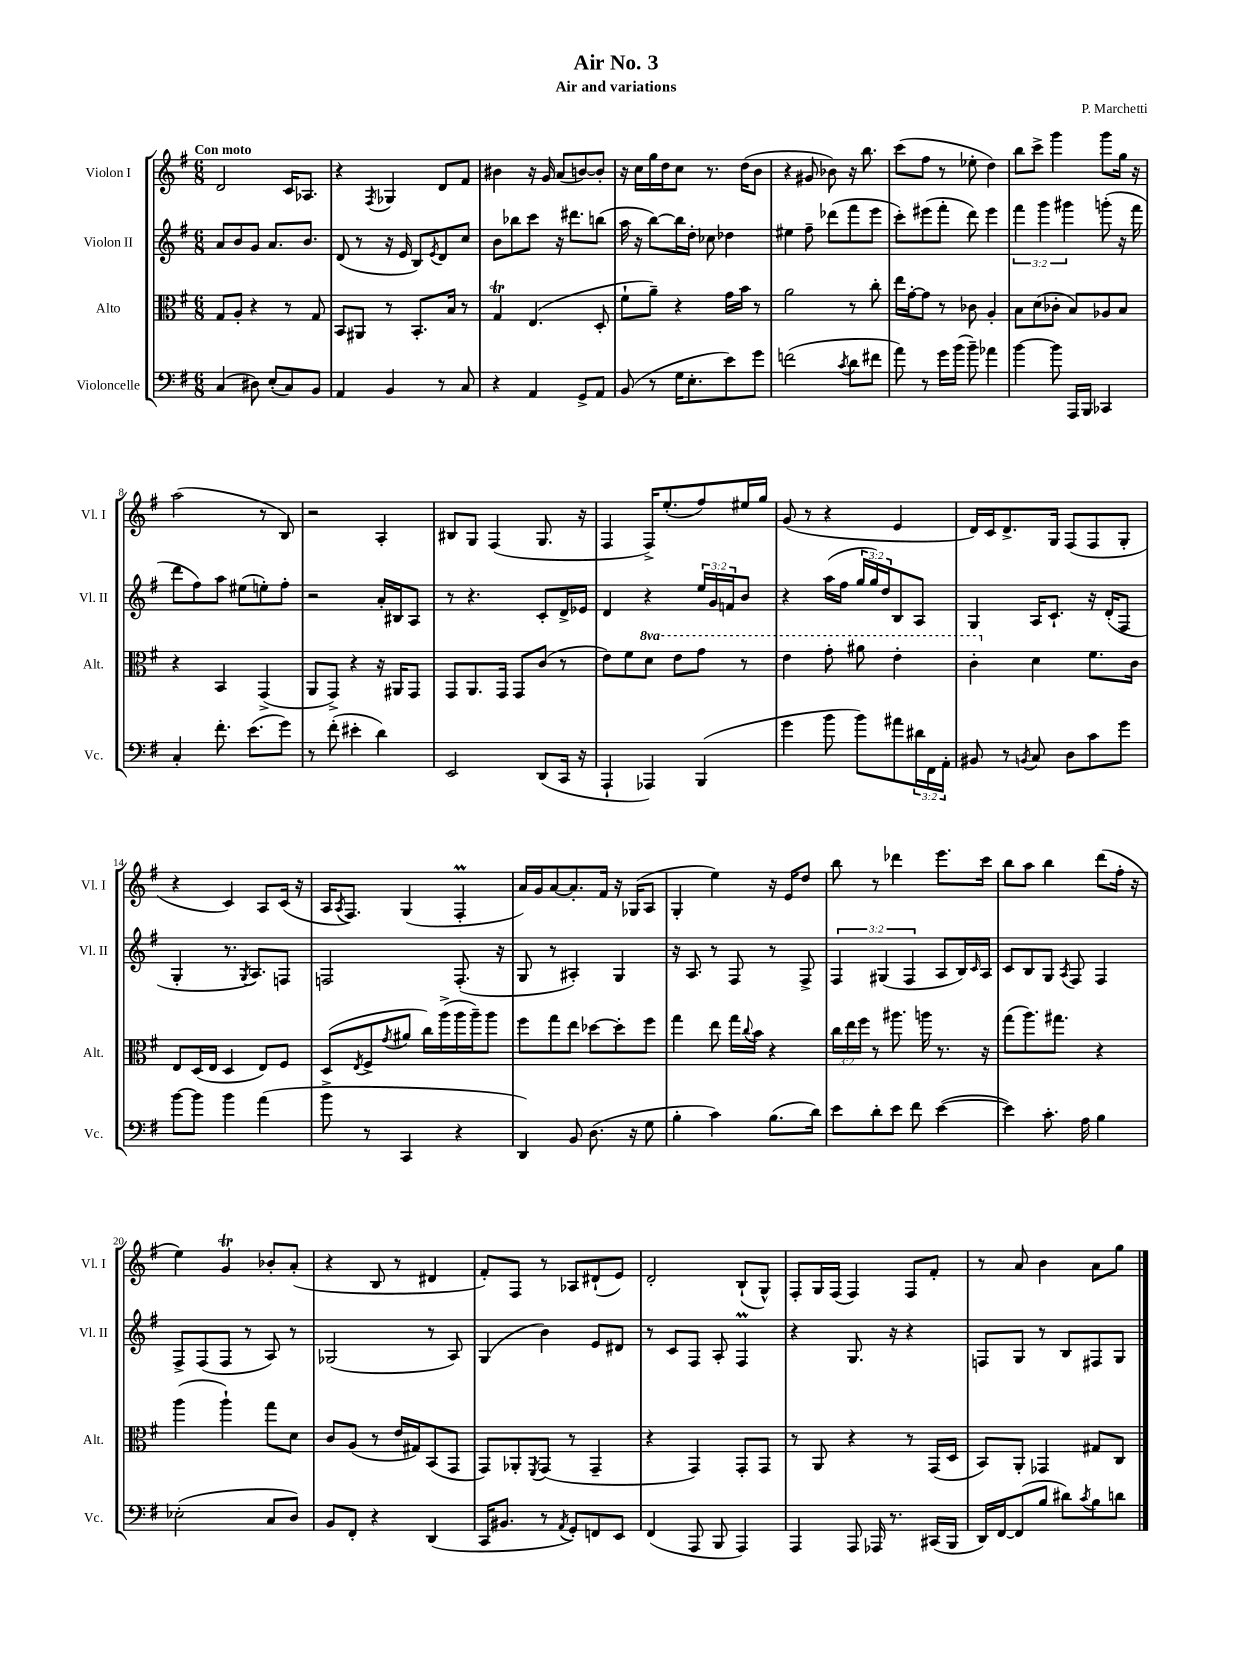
\header { title = "Air No. 3" composer = "P. Marchetti" subtitle = "Air and variations" }
<<
\new StaffGroup <<
\new Staff = "s0" \with { instrumentName = "Violon I" shortInstrumentName = "Vl. I" } {
    \clef treble \key g \major \numericTimeSignature \time 6/8 \tempo "Con moto"
    d'2 c'16 aes8. |
    r4 \acciaccatura { fis8 } ges4 d'8 fis'8 |
    bis'4 r16 g'16 a'8( b'8~) b'8-. |
    r16 c''16 g''16 d''16 c''8 r8. d''16( b'8 |
    r4 gis'8 bes'8) r16 b''8. |
    c'''8( fis''8 r8 ees''8-. d''4) |
    b''8 c'''8-> g'''4 g'''8 g''16 r16 |
    a''2( r8 b8) |
    r2 a4-. |
    bis8 g8 fis4( g8. r16 |
    fis4 fis16->) e''8.-.( fis''8) eis''16 g''16 |
    g'8( r8 r4 e'4 |
    d'16) c'16 d'8.-> g16 fis8( fis8 g8-. |
    r4 c'4) a8 c'16( r16 |
    a16 \acciaccatura { a8 } fis8.) g4( fis4-.\prall |
    a'16) g'16 a'8~ a'8.-. fis'16 r16 ges16( a8 |
    g4-. e''4) r16 e'16 d''8 |
    b''8 r8 des'''4 e'''8. c'''16 |
    b''8 a''8 b''4 d'''8( fis''16-. r16 |
    e''4) g'4\trill bes'8-. a'8-.( |
    r4 b8 r8 dis'4 |
    fis'8-.) fis8 r8 aes8 dis'8-!( e'8) |
    d'2-. b8-!( g8-^) |
    fis8-. g16 fis16( fis4) fis8 fis'8-. |
    r8 a'8 b'4 a'8 g''8 \bar "|." |
}
\new Staff = "s1" \with { instrumentName = "Violon II" shortInstrumentName = "Vl. II" } {
    \clef treble \key g \major \numericTimeSignature \time 6/8 \override Staff.TupletNumber.text = #tuplet-number::calc-fraction-text
    a'8 b'8 g'8 a'8. b'8. |
    d'8( r8 r16 e'16 b8) \acciaccatura { e'8 } d'8 c''8 |
    b'8 bes''8 c'''8 r16 dis'''8. b''8( |
    a''16 r16 b''8~) b''16 d''16-. ces''8 des''4 |
    eis''4 fis''8-- des'''8( fis'''8 e'''8 |
    c'''8-.) eis'''8( fis'''8-. d'''8) eis'''4 |
    \tuplet 3/2 { fis'''4 g'''4 gis'''4 } g'''8-.( r16 fis'''16 |
    d'''8 fis''8) a''8 eis''8( e''8-.) fis''8-. |
    r2 a'16-. bis16 a8 |
    r8 r4. c'8-. d'16-> ees'16 |
    d'4 r4 \tuplet 3/2 { e''16 g'16 f'16 } b'8 |
    r4 a''16( fis''16 \tuplet 3/2 { g''16 g''16) d''16 } b8 a8 |
    g4 a16 c'8.-! r16 d'16-.( fis8 |
    g4-. r8. \acciaccatura { g8 } a8.) f8 |
    f2 f8.-.( r16 |
    g8 r8 ais4-.) g4 |
    r16 a8. r8 fis8 r8 fis8-> |
    \tuplet 3/2 { fis4 gis4( fis4 } a8 b16) \grace { c'16 } a16 |
    c'8 b8 g8 \acciaccatura { a8 } fis8 fis4 |
    fis8-> fis8( fis8 r8 a8) r8 |
    ges2( r8 a8) |
    g4( b'4) e'8 dis'8 |
    r8 c'8 fis8 a8-. fis4\prall |
    r4 g8. r16 r4 |
    f8 g8 r8 b8 fis8 g8 \bar "|." |
}
\new Staff = "s2" \with { instrumentName = "Alto" shortInstrumentName = "Alt." } {
    \clef alto \key g \major \numericTimeSignature \time 6/8 \override Staff.TupletNumber.text = #tuplet-number::calc-fraction-text \set Staff.ottavationMarkups = #ottavation-simple-ordinals
    g8 a8-. r4 r8 g8 |
    b,8 ais,8 r8 b,8.-. b16 r8 |
    g4\trill e4.( d8-. |
    fis'8-! a'8--) r4 g'16 b'16 r8 |
    a'2 r8 c''8-. |
    e''16 g'16~-. g'8 r8 ces'8 a4-. |
    b8 d'8( ces'8-. b8) aes8 b8 |
    r4 b,4 g,4->( |
    a,8 g,8->) r4 r16 ais,16 g,8 |
    g,8 a,8. g,16 g,8 c'8( r8 |
    e'8) fis'8 \ottava #1 d''8 e''8 g''8 r8 |
    e''4 g''8-. ais''8 e''4-. |
    c''4-. \ottava #0 d'4 fis'8. c'16 |
    e8 d16( e16 d4 e8) fis8 |
    d8( \acciaccatura { e8 } fis8-> \acciaccatura { g'8 } ais'8 c''16) a''16->( a''16 a''16--) a''8 |
    fis''8 g''8 e''8 des''8~ des''8-. fis''8 |
    g''4 e''8 g''16 \appoggiatura { c''8 } b'16 r4 |
    \tuplet 3/2 { c''16 e''16 fis''16 } r8 ais''8. a''16 r8. r16 |
    g''8( a''8.) gis''8. r4 |
    a''4( a''4-!) g''8 d'8 |
    c'8 a8( r8 e'16 gis16) b,8( g,8 |
    g,8) aes,8-. \acciaccatura { fis,8 } g,8( r8 g,4-- |
    r4 g,4) g,8-. g,8 |
    r8 a,8 r4 r8 g,16( d16 |
    b,8) a,8-. ges,4 gis8 c8 \bar "|." |
}
\new Staff = "s3" \with { instrumentName = "Violoncelle" shortInstrumentName = "Vc." } {
    \clef bass \key g \major \numericTimeSignature \time 6/8 \override Staff.TupletNumber.text = #tuplet-number::calc-fraction-text
    c4( dis8) e8-.( c8) b,8 |
    a,4 b,4 r8 c8 |
    r4 a,4 g,8-> a,8 |
    b,8( r8 g16 e8.-. e'8) g'8 |
    f'2( \acciaccatura { c'8 } d'8 fis'8 |
    a'8) r8 g'16 b'16( b'8--) aes'4 |
    b'4~ b'8 a,,16 b,,16 ces,4 |
    c4-. fis'8.-. e'8.( g'8) |
    r8 fis'8-.( eis'4-. d'4) |
    e,2 d,8( c,16 r16 |
    a,,4-! aes,,4) b,,4( |
    g'4 b'8 b'8) ais'8 \tuplet 3/2 { dis'16 fis,16 a,16-. } |
    bis,8 r8 \acciaccatura { b,8 } c8 d8 c'8 g'8 |
    b'8~ b'8 b'4 a'4( |
    b'8-> r8 c,4 r4 |
    d,4) b,8 d8.( r16 g8 |
    b4-. c'4) b8.( d'16) |
    e'8 d'8-. e'8 fis'8 e'4~( |
    e'4) c'8.-. a16 b4 |
    ees2-.( c8 d8) |
    b,8 fis,8-. r4 d,4( |
    c,16 bis,8. r8 \acciaccatura { a,8 } g,8-.) f,8 e,8 |
    fis,4( a,,8 b,,8 a,,4) |
    a,,4 a,,8 aes,,16 r8. cis,16( b,,16 |
    d,16) fis,16~ fis,8( b8 dis'8) \acciaccatura { c'8 } b8 d'8 \bar "|." |
}
>>
>>
